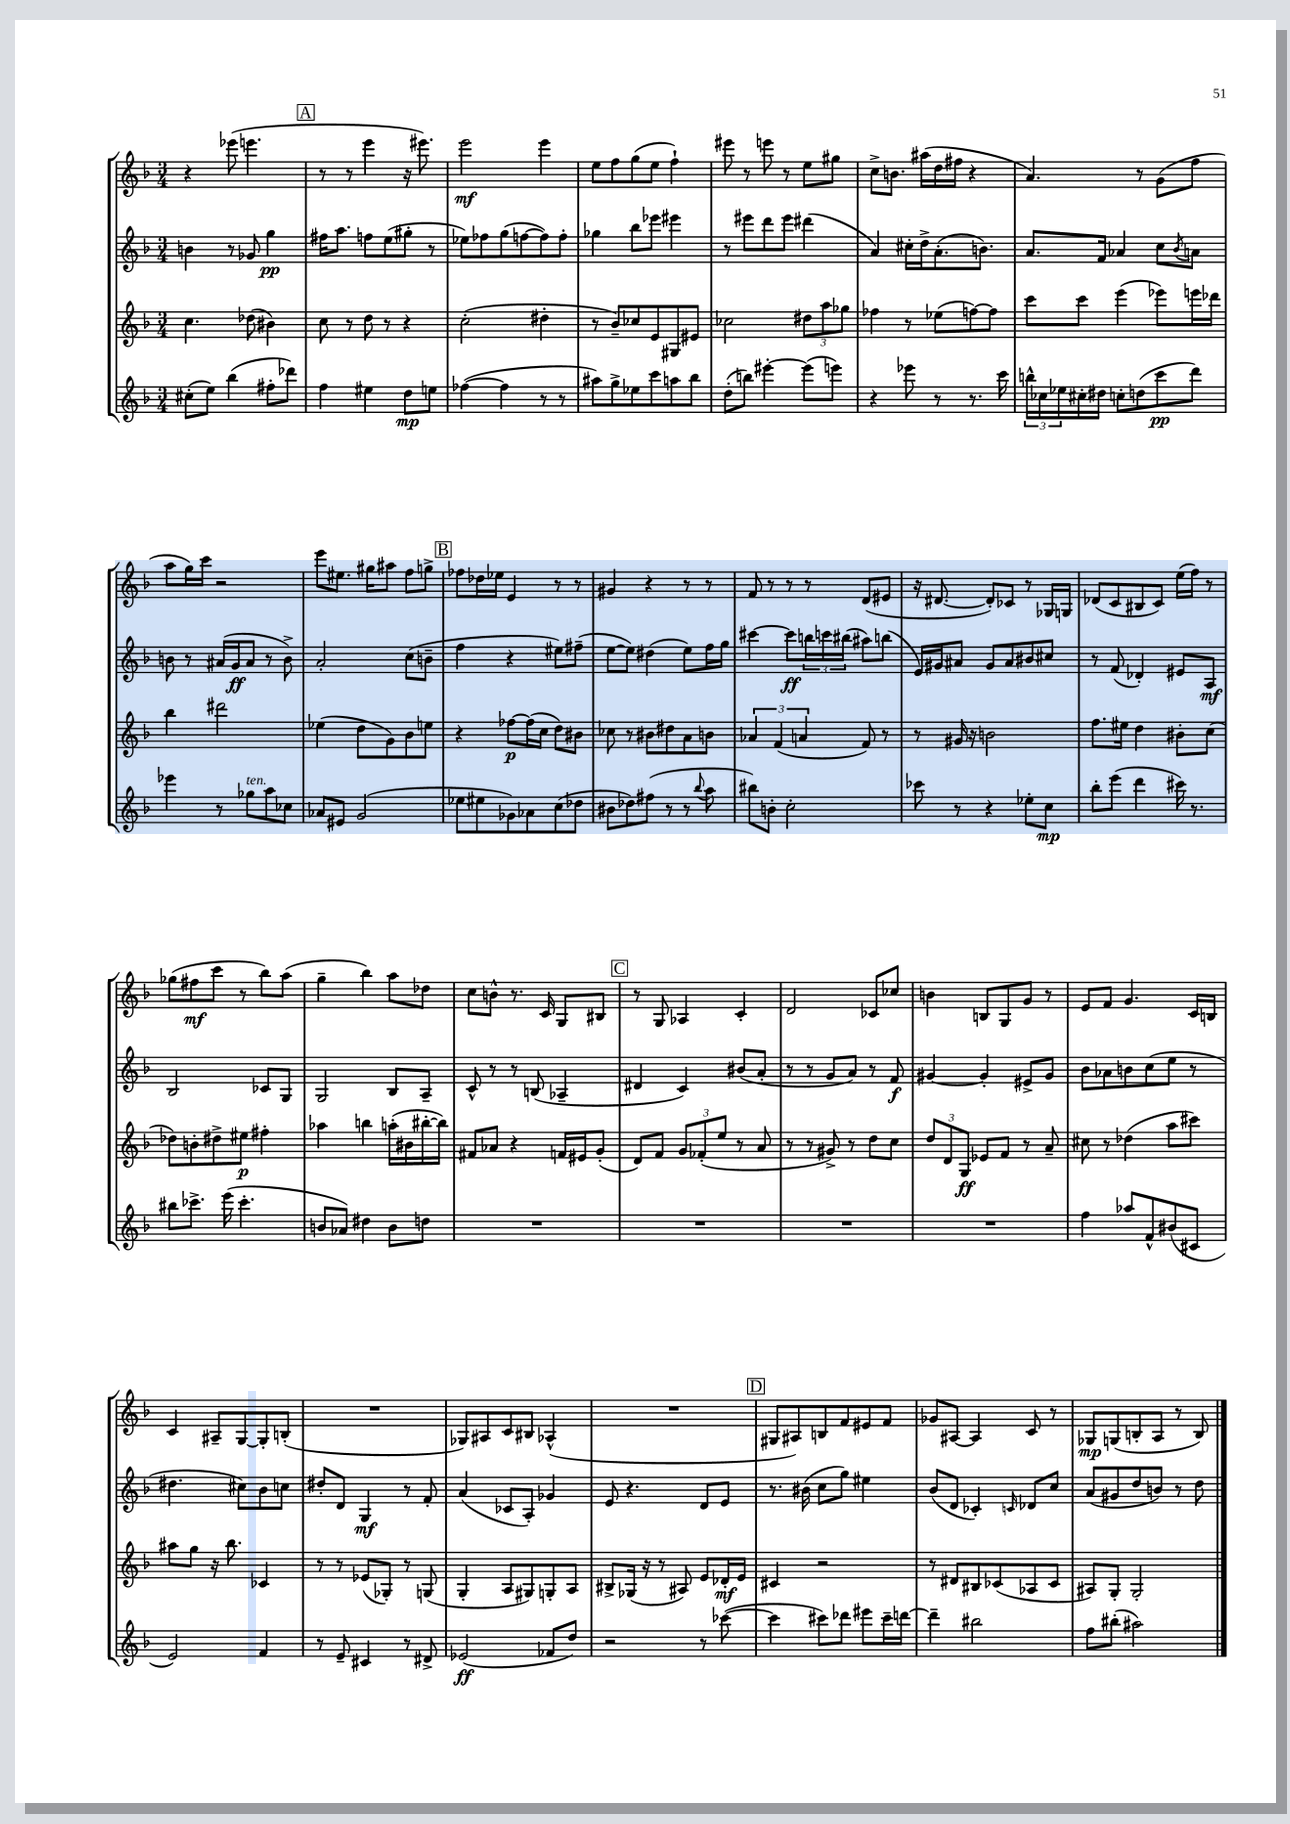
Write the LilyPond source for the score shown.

<<
\new StaffGroup <<
\new Staff = "s0" {
    \clef treble \key f \major \numericTimeSignature \time 3/4
    r4 ees'''8( e'''4. |
    \mark \markup { \box "A" } r8 r8 e'''4 r16 eis'''8.) |
    e'''2\mf e'''4 |
    e''8 f''8 g''8( e''8 f''4-!) |
    eis'''8 r8 e'''8 r8 e''8 gis''8 |
    c''8-> b'8. ais''16( d''16 fis''16 r4 |
    a'4.) r8 g'8( f''8 |
    a''8 g''16) c'''16 r2 |
    e'''8 eis''8. gis''16 ais''8 f''8 g''8-> |
    \mark \markup { \box "B" } fes''8 des''16 ees''16 e'4 r8 r8 |
    gis'4 r4 r8 r8 |
    f'8 r8 r8 r8 d'8( eis'8 |
    r16 dis'8.~ dis'8-.) ces'8 r8 ges16 g16 |
    des'8( c'8 bis8 c'8) e''16( f''16) r8 |
    ges''8( fis''8\mf c'''8 r8 bes''8) a''8( |
    g''4-- bes''4) a''8 des''8 |
    c''8 b'8-^ r8. c'16 g8 bis8 |
    \mark \markup { \box "C" } r8 g8 aes4 c'4-. |
    d'2 ces'8 ces''8 |
    b'4 b8 g8 g'8 r8 |
    e'8 f'8 g'4. c'16 b16 |
    c'4 ais8-- g8~ g8-. b8-.( |
    R2. |
    ges8) ais8 c'8 bis8 aes4-^( |
    R2. |
    \mark \markup { \box "D" } gis8 ais8) b8 f'8 eis'8 f'8 |
    ges'8 ais8~ ais4 c'8 r8 |
    ges8\mp g8( b8-. a8 r8 b8) \bar "|." |
}
\new Staff = "s1" {
    \clef treble \key f \major \numericTimeSignature \time 3/4
    b'4 r8 ges'8 g''4\pp |
    \mark \markup { \box "A" } fis''16 a''8. f''8 e''8( gis''8-. r8 |
    ees''8) fes''8 g''8( f''8~ f''8) f''8-. |
    ges''4 bes''8 ees'''8 eis'''4 |
    r8 eis'''8 d'''8 eis'''8 dis'''4( |
    a'4) cis''16-. d''16-> a'8.-.( b'8.) |
    a'8. f'16 aes'4 c''8 \acciaccatura { bes'8 } a'8 |
    b'8 r8 ais'16( g'16\ff ais'8 r8 b'8->) |
    a'2-. c''8( b'8-- |
    \mark \markup { \box "B" } f''4 r4 eis''8) fis''8--( |
    e''8~ e''8) dis''4( e''8) f''16 g''16 |
    cis'''4~ cis'''8\ff \tuplet 3/2 { b''16 c'''16 bis''16( } ais''8) b''8( |
    e'16) gis'16 ais'8 gis'8 ais'8 bis'8 cis''8 |
    r8 f'8( des'4-.) eis'8 a8\mf |
    bes2 ces'8 g8 |
    g2 bes8 a8-- |
    c'8-^ r8 r8 b8( aes4-- |
    \mark \markup { \box "C" } dis'4 c'4) bis'8( a'8-. |
    r8 r8 g'8 a'8) r8 f'8\f |
    gis'4~ gis'4-. eis'8-> gis'8 |
    bes'8 aes'8 b'8 c''8( e''8 r8 |
    dis''4. cis''8) bes'8 c''8 |
    dis''8-. d'8 g4\mf r8 f'8-. |
    a'4( ces'8 a8-.) ges'4 |
    e'8 r4. d'8 e'8 |
    \mark \markup { \box "D" } r8. bis'16( c''8 g''8) eis''4 |
    bes'8( d'8 ces'4-.) \grace { c'16 } des'8 c''8 |
    a'8( gis'8 d''8 b'8) r8 d''8 \bar "|." |
}
\new Staff = "s2" {
    \clef treble \key f \major \numericTimeSignature \time 3/4
    c''4. des''8( bis'4) |
    \mark \markup { \box "A" } c''8 r8 d''8 r8 r4 |
    c''2-.( dis''4-. |
    r8 bes'8--) ces''8 e'8 gis8 eis'8 |
    ces''2 \tuplet 3/2 { dis''8 a''8 ges''8 } |
    fes''4 r8 ees''8( f''8~) f''8 |
    c'''8 c'''8 e'''4( ees'''8) e'''16 des'''16 |
    bes''4 dis'''2 |
    ees''4( d''8 g'8) bes'8 e''8 |
    \mark \markup { \box "B" } r4 fes''8~\p fes''16( c''16 d''8) bis'8 |
    ces''8 r8 bis'8 dis''8 a'8 b'8 |
    \tuplet 3/2 { aes'4 f'4( a'4 } f'8) r8 |
    r8 gis'16 r16 b'2 |
    f''8. eis''16 d''4 bis'8-. c''8( |
    des''8) b'8-. dis''8-> eis''8\p fis''4-. |
    aes''4 b''4 a''16-.( bis'16 bis''16~-. bis''16) |
    fis'8 aes'8 r4 f'16 eis'16 g'8-.( |
    \mark \markup { \box "C" } d'8) f'8 \tuplet 3/2 { g'8 fes'8-.( e''8 } r8 a'8 |
    r8 r8 gis'8->) r8 d''8 c''8 |
    \tuplet 3/2 { d''8 d'8 g8\ff } ees'8 f'8 r8 a'8-- |
    cis''8 r8 des''4( a''8 cis'''8) |
    ais''8 g''8 r16 bes''8. ces'4 |
    r8 r8 ees'8( ges8-.) r8 g8( |
    g4-. a8 gis8) g8-. a8 |
    bis8-> ges16( r16 r8 ais8) e'8 des'16-.\mf e'16 |
    \mark \markup { \box "D" } cis'4 r2 |
    r8 dis'8 bis8 ces'8( aes8 ces'8 |
    ais8) g8-. g2-. \bar "|." |
}
\new Staff = "s3" {
    \clef treble \key f \major \numericTimeSignature \time 3/4
    cis''8-.( e''8) bes''4( fis''8-. des'''8) |
    \mark \markup { \box "A" } f''4 eis''4 d''8\mp e''8 |
    fes''4~( fes''4 r8 r8 |
    ais''8) g''8-> ees''8 c'''8 a''8 bes''8 |
    d''8-.( b''8) eis'''4~-. eis'''8( e'''8) |
    r4 ees'''8 r8 r8. c'''16 |
    \tuplet 3/2 { b''16-^ ces''16 ees''16 } cis''16-. dis''16 c''8-. d''8( c'''8\pp d'''8) |
    ees'''4 r8 ges''8^\markup { \italic "ten." } a''8 ces''8 |
    aes'8 eis'8 g'2( |
    \mark \markup { \box "B" } ees''8 eis''8 ges'8) aes'8 c''8( des''8 |
    bis'8 des''8) fis''8( r8 r8 \appoggiatura { bes''8 } a''8 |
    bis''8) b'8-. c''2-. |
    ces'''8 r8 r4 ees''8-. c''8\mp |
    bes''8-. e'''8( d'''4 cis'''16) r8. |
    bis''8 ces'''8.-> e'''16( ces'''4.-. |
    b'8 aes'8) dis''4 b'8 d''8 |
    R2. |
    \mark \markup { \box "C" } R2. |
    R2. |
    R2. |
    f''4 aes''8 f'8-^ bis'8( cis'8 |
    e'2) f'4 |
    r8 e'8-- cis'4 r8 dis'8-> |
    ees'2\ff( fes'8 d''8) |
    r2 r8 ces'''8~( |
    \mark \markup { \box "D" } ces'''4 cis'''8) des'''8 eis'''8 cis'''16-- d'''16~ |
    d'''4-- bis''2 |
    f''8 bis''8-.( ais''2) \bar "|." |
}
>>
>>
\layout { \context { \Score \remove "Bar_number_engraver" } }
